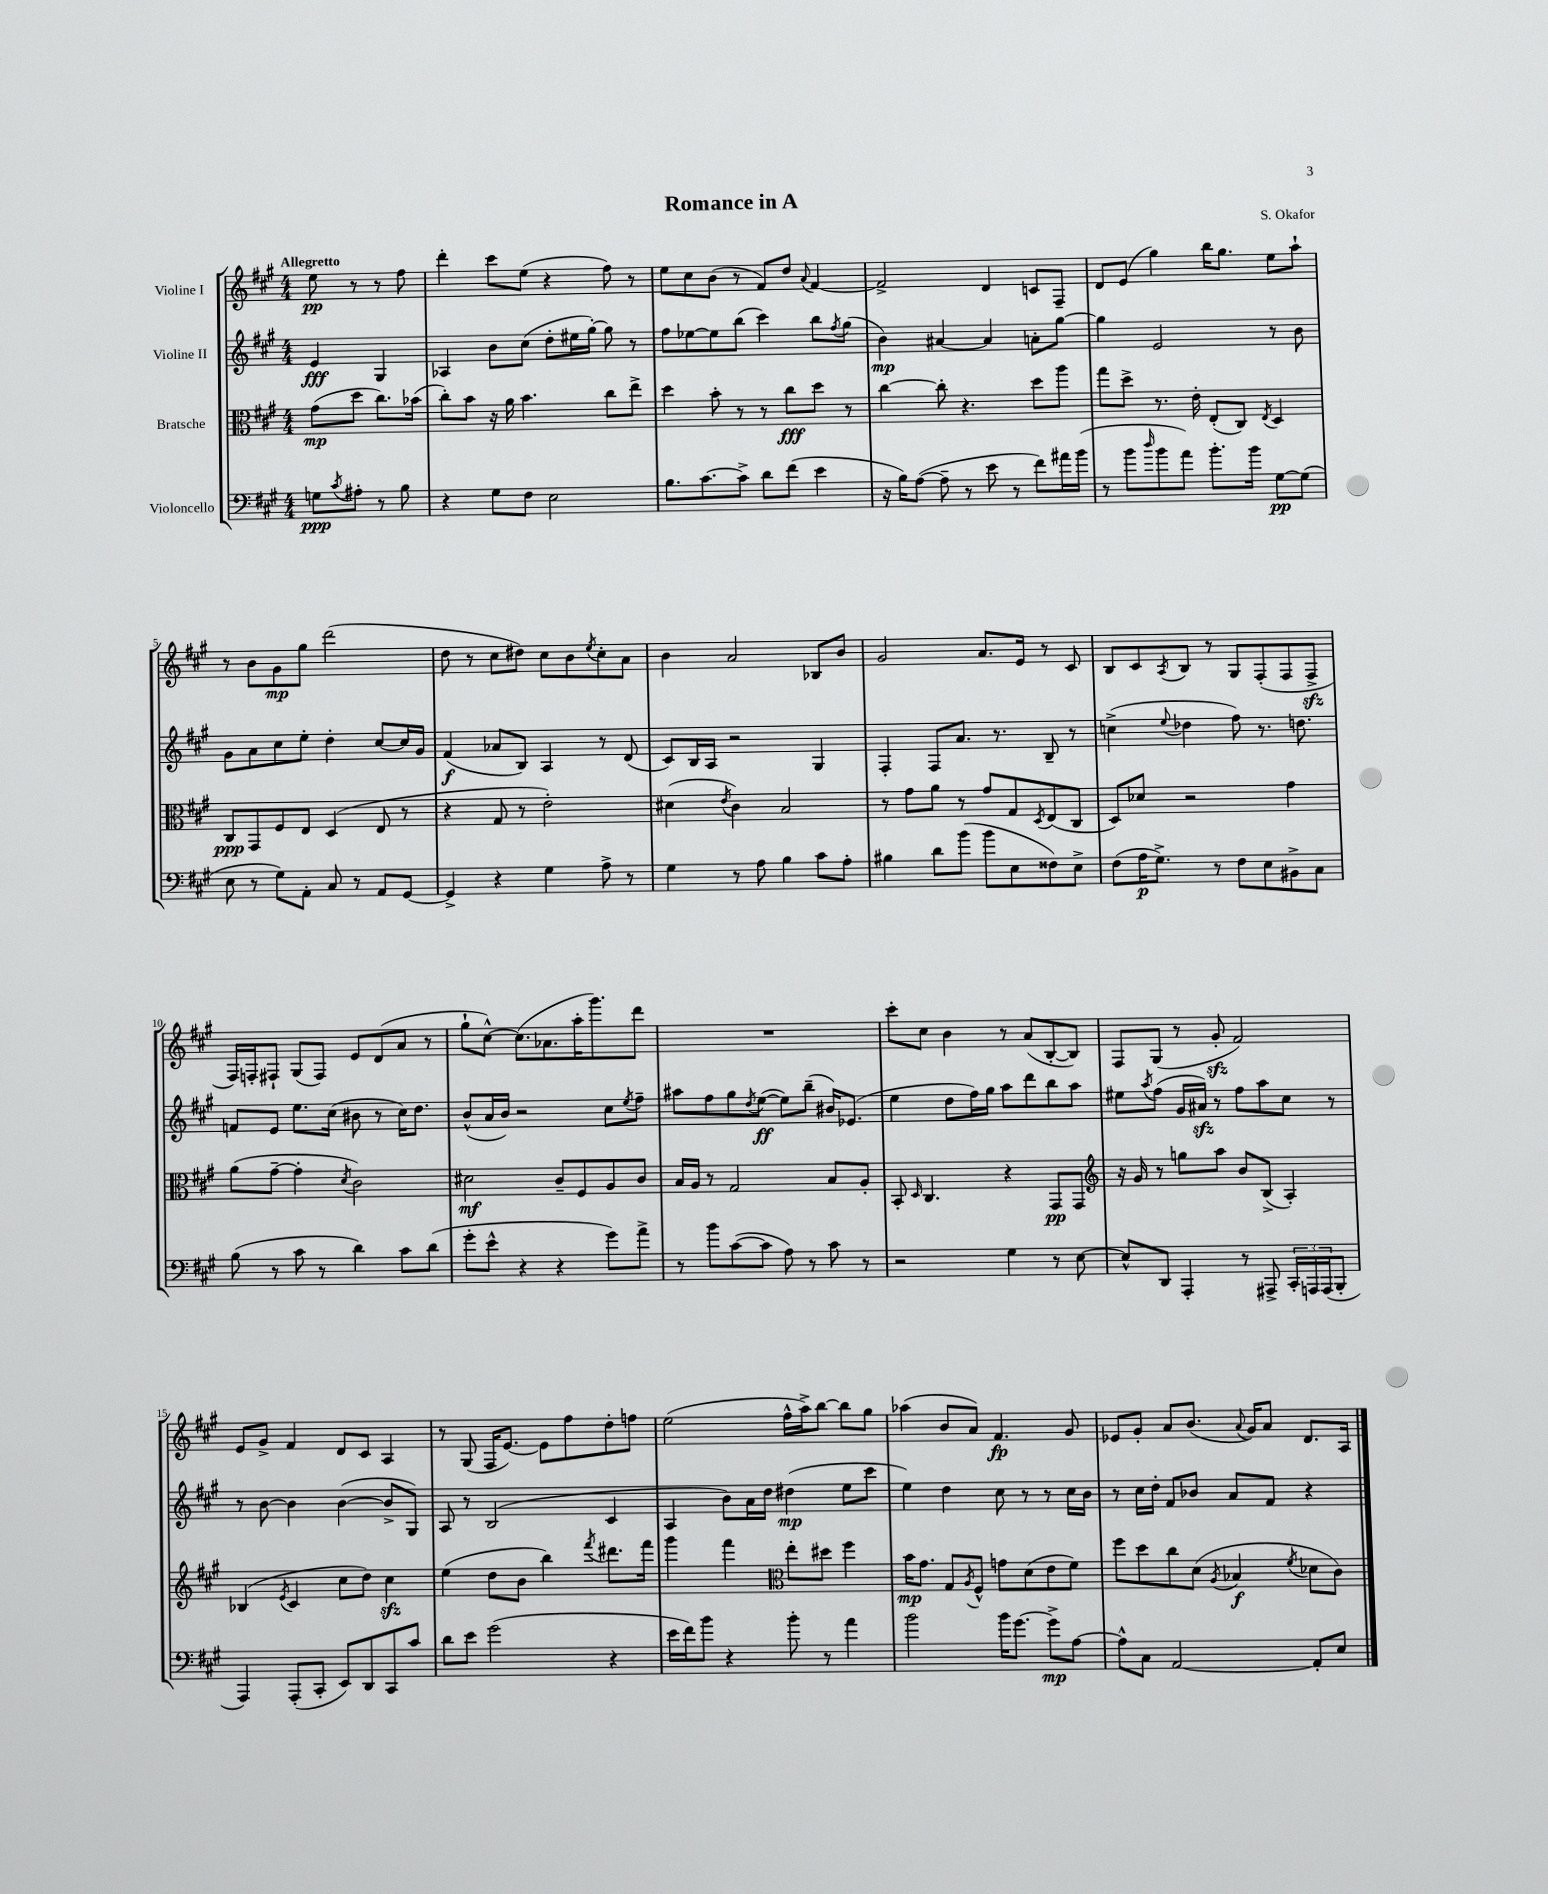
\header { title = "Romance in A" composer = "S. Okafor" }
<<
\new StaffGroup <<
\new Staff = "s0" \with { instrumentName = "Violine I" } {
    \clef treble \key a \major \numericTimeSignature \time 4/4 \partial 2 \tempo "Allegretto"
    e''8\pp r8 r8 fis''8 |
    d'''4-. cis'''8 e''8( r4 fis''8) r8 |
    e''8 cis''8 b'8( r8 fis'8) d''8 \appoggiatura { a'8 } fis'4~ |
    fis'2-> d'4 c'8 fis8-- |
    d'8 e'8( gis''4) b''16 gis''8. e''8 a''8-! |
    r8 b'8 gis'8\mp gis''8 d'''2( |
    d''8 r8 cis''8 dis''8) cis''8 b'8 \acciaccatura { e''8 } cis''8-. a'8 |
    b'4 a'2 bes8 b'8 |
    gis'2 a'8. e'16 r8 cis'8 |
    b8 cis'8 \acciaccatura { a8 } b8 r8 gis8 fis8-.( fis8 fis8->\sfz |
    fis16) f16-. fis8-! gis8( fis8) e'8 d'8( a'8 r8 |
    gis''8-! cis''8~-^) cis''8.( aes'8. a''16-. gis'''8.) d'''8 |
    R1 |
    cis'''8-. cis''8 b'4 r8 a'8( b8~-. b8) |
    fis8 gis8( r8 gis'8-.\sfz fis'2) |
    e'8 gis'8-> fis'4 d'8 cis'8 a4 |
    r8 gis8( fis16 e'8.~) e'8 fis''8 d''8-. f''8 |
    e''2( fis''16-^ a''16->) b''8~ b''8 gis''8 |
    aes''4( b'8 a'8) fis'4.\fp gis'8 |
    ees'8 gis'8-. a'8 b'8.( \appoggiatura { a'8 } gis'16) a'8 d'8. a16 \bar "|." |
}
\new Staff = "s1" \with { instrumentName = "Violine II" } {
    \clef treble \key a \major \numericTimeSignature \time 4/4 \partial 2
    e'4\fff gis4 |
    aes4 b'8 cis''8( d''8-. eis''16 gis''16~-.) gis''8 r8 |
    fis''8 ees''8~ ees''8 b''8( cis'''4) b''8 \acciaccatura { fis''8 } gis''8( |
    b'4\mp) ais'4~ ais'4 a'8-. gis''8~ |
    gis''4 e'2 r8 b'8 |
    gis'8 a'8 cis''8 e''8-. d''4-. cis''8~ cis''16 gis'16 |
    fis'4\f( aes'8 b8) a4 r8 d'8( |
    cis'8) b16 a16 r2 gis4 |
    fis4-. fis8 a'8. r8. b8-- r8 |
    c''4->( \appoggiatura { e''8 } des''4 fis''8) r8. d''8. |
    f'8 e'8 e''8. cis''16( bis'8 r8 cis''16) d''8. |
    b'8-^( a'16 b'16) r2 cis''8 \acciaccatura { e''8 } fis''8-- |
    ais''8 fis''8 gis''8 \acciaccatura { d''8 } e''8~\ff( e''8) b''8--( bis'16) ees'8.( |
    e''4 d''8 fis''16) gis''16 a''8 d'''8 b''8 a''8 |
    eis''8 \acciaccatura { a''8 } fis''8( gis'16 ais'16\sfz) r8 fis''8 a''8 cis''8 r8 |
    r8 b'8~ b'4 b'4~( b'8-> gis8) |
    a8 r8 b2( cis'4 |
    a4 b'8) a'16 d''16 dis''4\mp( e''8 cis'''8 |
    e''4) d''4 cis''8 r8 r8 cis''16 b'16 |
    r8 cis''16 d''16-. fis'8 bes'8 a'8 fis'8 r4 \bar "|." |
}
\new Staff = "s2" \with { instrumentName = "Bratsche" } {
    \clef alto \key a \major \numericTimeSignature \time 4/4 \partial 2
    gis'8\mp( d''8 cis''8.) bes'16( |
    cis''8-.) b'8 r16 a'16 b'4. cis''8 e''8-> |
    d''4 b'8-. r8 r8 cis''8\fff d''8 r8 |
    cis''4~ cis''8-. r4. d''8 a''8 |
    gis''8 d''8-> r8. e'16-. e8-.( cis8) \acciaccatura { e8 } d4 |
    cis8\ppp gis,8 fis8 e8 d4( e8 r8 |
    r4 gis8 r8 e'2-.) |
    dis'4( \acciaccatura { e'8 } cis'4) b2 |
    r8 gis'8 a'8 r8 gis'8 gis8 \acciaccatura { d8 } e8( cis8 |
    d8) des'8 r2 gis'4 |
    a'8( gis'8~-- gis'4-. \acciaccatura { d'8 } cis'2) |
    dis'2\mf cis'8-- fis8 a8 cis'8 |
    b16 a16 r8 gis2 b8 a8-. |
    b,8-. \grace { d16 } cis4. r4 gis,8\pp gis,8 |
    \clef treble r16 gis'16 r8 g''8 a''8 b'8 b8->( a4-.) |
    bes4( \acciaccatura { e'8 } cis'4 cis''8 d''8) cis''4\sfz |
    e''4( d''8 b'8 b''4) \acciaccatura { fis'''8 } dis'''8. fis'''16 |
    gis'''4 fis'''4 \clef alto e''8-. dis''8 fis''4 |
    b'16\mp gis'8. gis8 \acciaccatura { a8 } fis8-^ g'8 d'8( e'8 fis'8) |
    fis''8 d''8 cis''8 d'8( \acciaccatura { a8 } bes4\f \acciaccatura { fis'8 } des'8 cis'8) \bar "|." |
}
\new Staff = "s3" \with { instrumentName = "Violoncello" } {
    \clef bass \key a \major \numericTimeSignature \time 4/4 \partial 2
    g8\ppp \acciaccatura { cis'8 } ais8-. r8 b8 |
    r4 gis8 fis8 e2 |
    b8. cis'8.~ cis'8-> d'8 fis'8( e'4 |
    r16 b16) a8~( a8-- r8 e'8 r8 fis'8) ais'16 b'16( |
    r8 b'8 \grace { d''16 } b'8 a'8) b'8.-. b'16 gis8~\pp gis8( |
    e8 r8 gis8) a,8-. cis8 r8 a,8 gis,8~ |
    gis,4-> r4 gis4 a8-> r8 |
    gis4 r8 a8 b4 cis'8 a8-. |
    bis4 d'8 b'8( b'8 e8 fisis8) e8-> |
    fis8( a16\p gis8.->) r8 fis8 e8 bis,8-> cis8 |
    b8( r8 cis'8 r8 d'4) cis'8 d'8( |
    gis'8-. e'8-^ r4 r4 gis'8) a'8-> |
    r8 b'8 cis'8~( cis'8 a8) r8 cis'8 r8 |
    r2 gis4 r8 e8~ |
    e8-^ d,8 a,,4-. r8 ais,,8-> \tuplet 3/2 { cis,16-. a,,16 a,,16( } b,,8-. |
    a,,4) a,,8-.( cis,8-. e,8) d,8 cis,8 cis'8 |
    d'8 e'8 gis'2( r4 |
    e'16 fis'16) b'8 r4 b'8-. r8 a'4 |
    b'2 b'16 gis'8.~ gis'8->\mp a8~ |
    a8-^ cis8 a,2~ a,8-. e8 \bar "|." |
}
>>
>>
